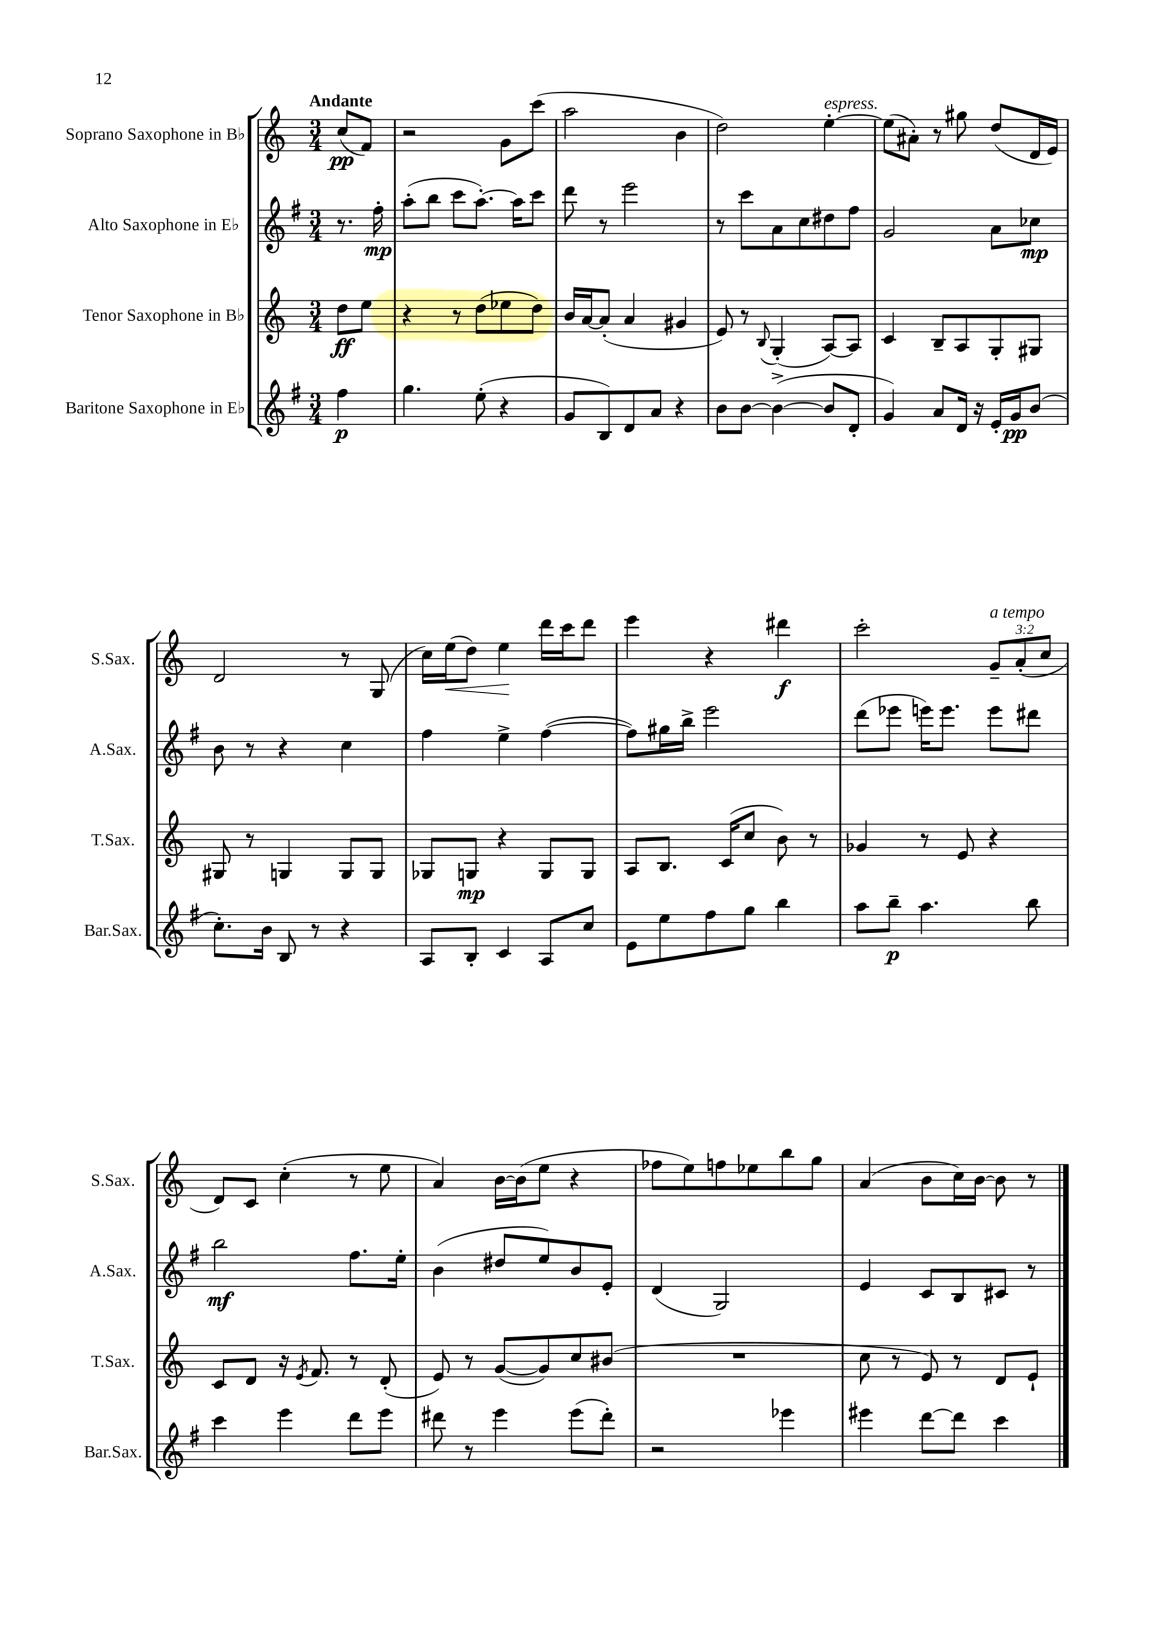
<<
\new StaffGroup <<
\new Staff = "s0" \with { instrumentName = "Soprano Saxophone in Bb" shortInstrumentName = "S.Sax." } {
    \clef treble \key c \major \numericTimeSignature \time 3/4 \override Staff.TupletNumber.text = #tuplet-number::calc-fraction-text \partial 4 \tempo "Andante"
    c''8\pp( f'8) |
    r2 g'8 c'''8( |
    a''2 b'4 |
    d''2) e''4~-.^\markup { \italic "espress." } |
    e''8( ais'8-.) r8 gis''8 d''8( d'16 e'16) |
    d'2 r8 g8( |
    c''16) e''16\<( d''8) e''4\! d'''16 c'''16 d'''8 |
    e'''4 r4 dis'''4\f |
    c'''2-. \tuplet 3/2 { g'8--^\markup { \italic "a tempo" } a'8-.( c''8 } |
    d'8) c'8 c''4-.( r8 e''8 |
    a'4) b'16~ b'16( e''8 r4 |
    fes''8 e''8) f''8 ees''8 b''8 g''8 |
    a'4( b'8 c''16) b'16~ b'8 r8 \bar "|." |
}
\new Staff = "s1" \with { instrumentName = "Alto Saxophone in Eb" shortInstrumentName = "A.Sax." } {
    \clef treble \key g \major \numericTimeSignature \time 3/4 \partial 4
    r8. fis''16-.\mp |
    a''8-.( b''8 c'''8 a''8.~-.) a''16 c'''8 |
    d'''8 r8 e'''2 |
    r8 c'''8 a'8 c''8 dis''8 fis''8 |
    g'2 a'8 ces''8\mp |
    b'8 r8 r4 c''4 |
    fis''4 e''4-> fis''4~( |
    fis''8) gis''16 b''16-> e'''2 |
    d'''8( ees'''8 e'''16) e'''8. e'''8 dis'''8 |
    b''2\mf fis''8. e''16-. |
    b'4( dis''8 e''8) b'8 e'8-. |
    d'4( g2) |
    e'4 c'8 b8 cis'8 r8 \bar "|." |
}
\new Staff = "s2" \with { instrumentName = "Tenor Saxophone in Bb" shortInstrumentName = "T.Sax." } {
    \clef treble \key c \major \numericTimeSignature \time 3/4 \partial 4
    d''8\ff e''8 |
    r4 r8 d''8( ees''8 d''8) |
    b'16 a'16~ a'8-.( a'4 gis'4 |
    e'8) r8 \appoggiatura { b8 } g4-.( a8~) a8 |
    c'4 b8-- a8 g8-. gis8 |
    gis8 r8 g4 g8 g8 |
    ges8 g8\mp r4 g8 g8 |
    a8 b8. c'16( c''8 b'8) r8 |
    ges'4 r8 e'8 r4 |
    c'8 d'8 r16 \acciaccatura { e'8 } f'8. r8 d'8-.( |
    e'8) r8 g'8~( g'8) c''8 bis'8( |
    R2. |
    c''8 r8 e'8) r8 d'8 e'8-! \bar "|." |
}
\new Staff = "s3" \with { instrumentName = "Baritone Saxophone in Eb" shortInstrumentName = "Bar.Sax." } {
    \clef treble \key g \major \numericTimeSignature \time 3/4 \partial 4
    fis''4\p |
    g''4. e''8-.( r4 |
    g'8 b8) d'8 a'8 r4 |
    b'8 b'8~ b'4~->( b'8 d'8-. |
    g'4) a'8 d'16 r16 e'16-. g'16\pp b'8( |
    c''8.-.) b'16 b8 r8 r4 |
    a8 b8-. c'4 a8 c''8 |
    e'8 e''8 fis''8 g''8 b''4 |
    a''8 b''8--\p a''4. b''8 |
    c'''4 e'''4 d'''8 e'''8 |
    dis'''8 r8 e'''4 e'''8( dis'''8-.) |
    r2 ees'''4 |
    eis'''4 d'''8~ d'''8 c'''4 \bar "|." |
}
>>
>>
\layout { \context { \Score \remove "Bar_number_engraver" } }
